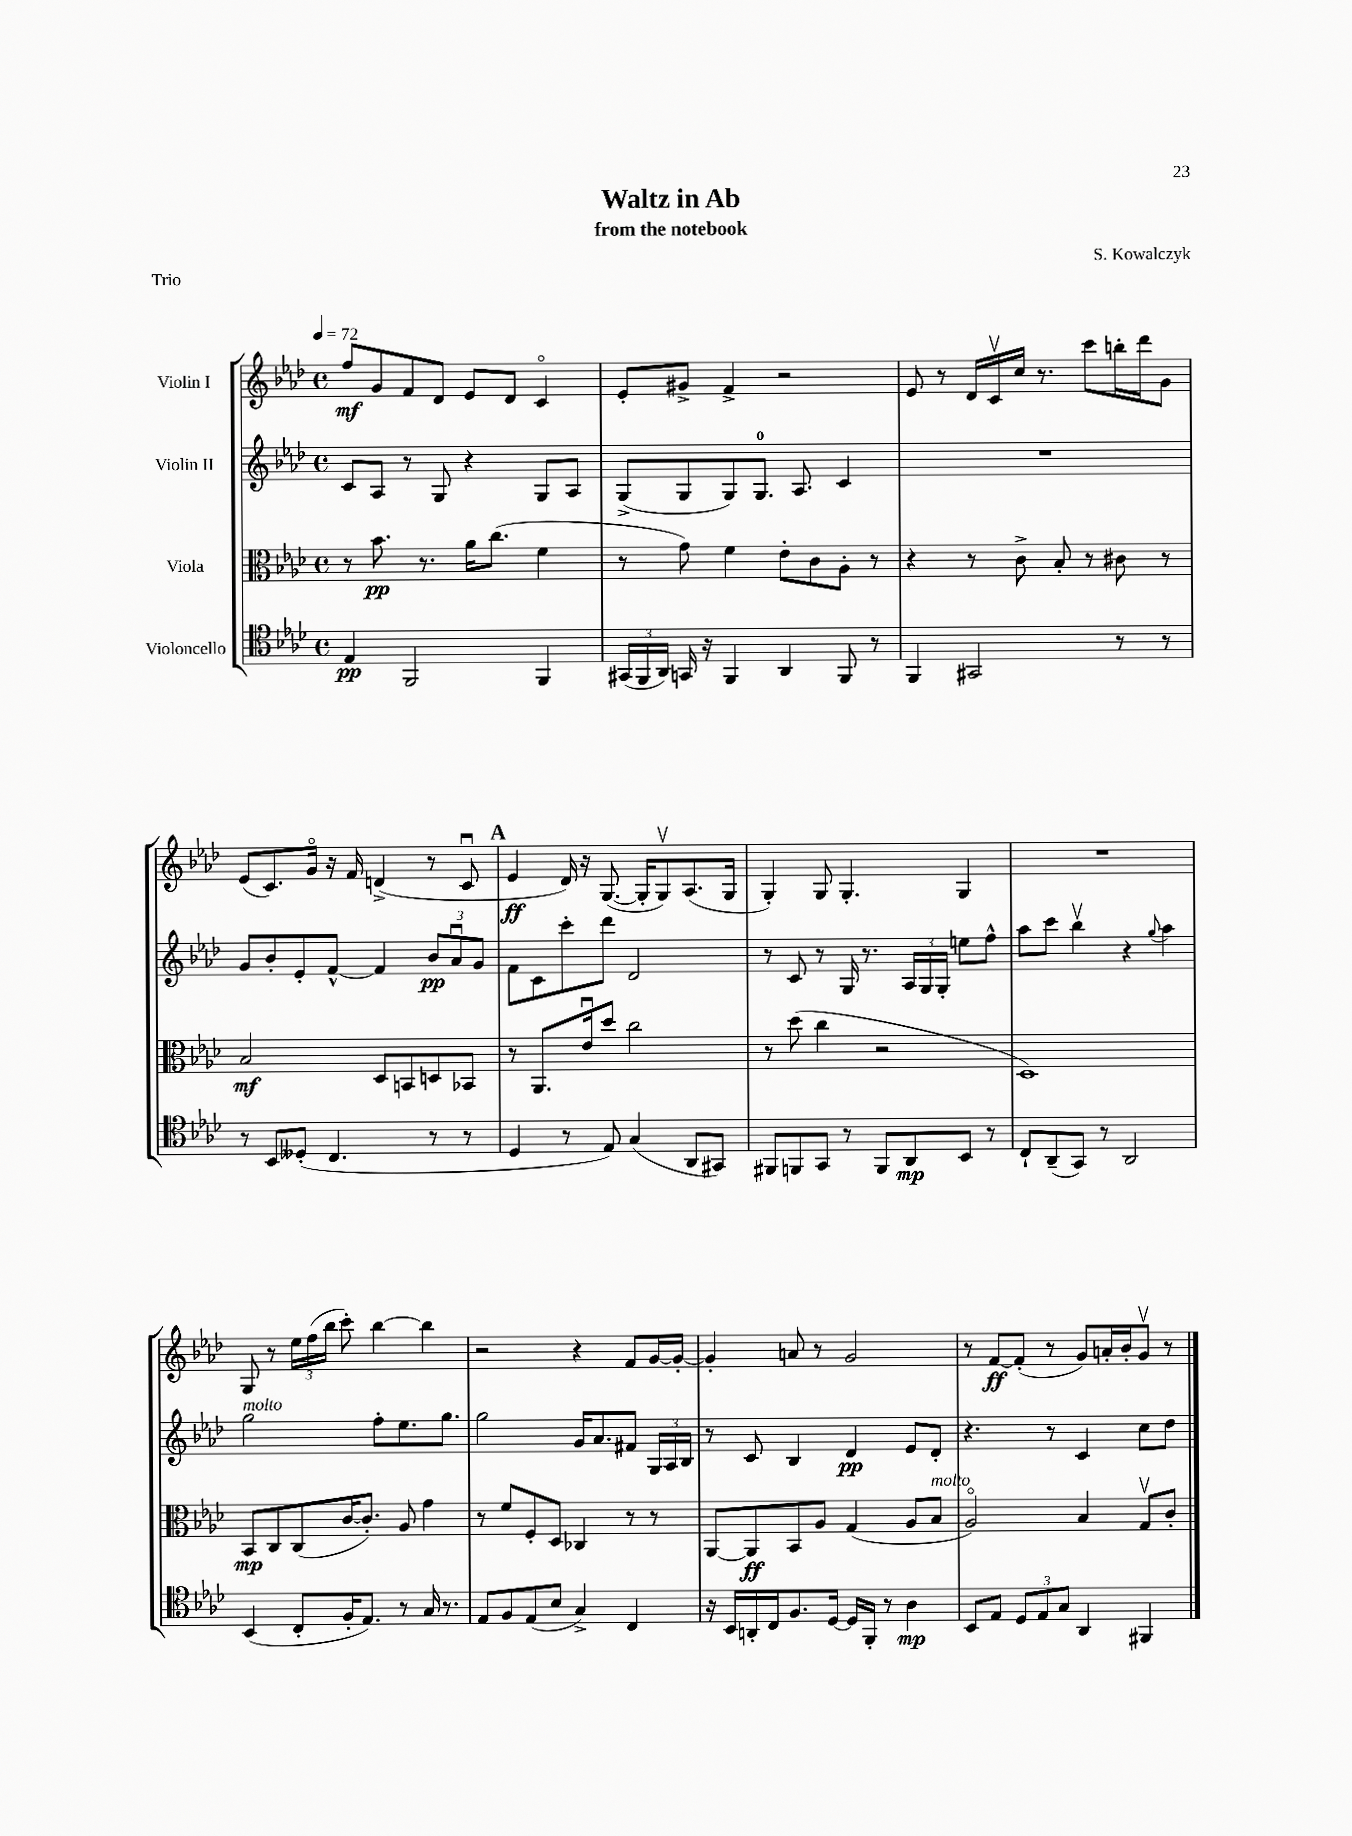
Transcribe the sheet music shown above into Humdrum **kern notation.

**kern	**kern	**kern	**kern
*staff4	*staff3	*staff2	*staff1
*clefC4	*clefC3	*clefG2	*clefG2
*k[b-e-a-d-]	*k[b-e-a-d-]	*k[b-e-a-d-]	*k[b-e-a-d-]
*M4/4	*M4/4	*M4/4	*M4/4
*met(c)	*met(c)	*met(c)	*met(c)
*MM72	*MM72	*MM72	*MM72
4E-	8r	8c	8ff
.	8.b-	8A-	8g
2FF	.	8r	8f
.	8.r	.	.
.	.	8G	8d-
.	16a-	4r	8e-
.	(8.cc	.	.
.	.	.	8d-
4FF	4f	8G	4co
.	.	8A-	.
=	=	=	=
(24GG#	8r	(8G^	8e-'
24FF	.	.	.
24AA-)	.	.	.
16GG	8g)	8G	8g#^
16r	.	.	.
4FF	4f	8G)	4f^
.	.	8.G	.
4AA-	8e-'	.	2r
.	.	8.A-	.
.	8c	.	.
8FF	8A-'	4c	.
8r	8r	.	.
=	=	=	=
4FF	4r	1r	8e-
.	.	.	8r
2GG#	8r	.	16d-
.	.	.	16cv
.	8c^	.	16cc
.	.	.	8.r
.	8B-'	.	.
.	8r	.	8ccc
8r	8c#	.	16bb'
.	.	.	16ddd-
8r	8r	.	8g
=	=	=	=
8r	2B-	8g	(8e-
8BB-	.	8b-'	8.c)
(8D--'	.	8e-'	.
.	.	.	16go
4.C	.	[8f^^	16r
.	.	.	16f
.	8D-	4f]	(4d^
.	8BB	.	.
8r	8D	12b-	8r
.	.	12a-u	.
8r	8BB-	.	8cu
.	.	12g	.
=	=	=	=
4D-	8r	8f	4e-
.	8.AA-	8c	.
8r	.	8ccc'	16d-)
.	16e-u	.	16r
8E-)	8dd-	8ddd-	([8.G
(4G	2cc	2d-	.
.	.	.	16G']
.	.	.	8Gv)
8AA-	.	.	(8.A-
8GG#)	.	.	.
.	.	.	16G
=	=	=	=
8FF#	8r	8r	4G')
8FF	(8dd-	8c	.
8GG	4cc	8r	8G
8r	.	16G	4.G'
.	.	8.r	.
8FF	2r	.	.
8AA-	.	24A-	.
.	.	24G	.
.	.	24G'	.
8BB-	.	8ee	4G
8r	.	8ff^^	.
=	=	=	=
8C`	1D-)	8aa-	1r
(8AA-~	.	8ccc	.
8GG)	.	4bb-v	.
8r	.	.	.
2AA-	.	4r	.
.	.	8qqgg	.
.	.	4aa-	.
=	=	=	=
(4BB-	8BB-	2gg	8G
.	8C	.	8r
8C'	(8C	.	24ee-
.	.	.	(24ff
.	.	.	24bb-
16F'	[16c	.	8ccc')
8.E-)	8.c'])	.	.
.	.	8ff'	[4bb-
8r	8A-	8.ee-	.
16G	4g	.	4bb-]
8.r	.	8.gg	.
=	=	=	=
8E-	8r	2gg	2r
8F	8f	.	.
(8E-	8F'	.	.
8B-	8D-	.	.
4G^)	4C-	16g	4r
.	.	8.a-	.
4C	8r	8f#	8f
.	8r	24G	[16g
.	.	24A-	.
.	.	.	16g'_
.	.	24B-	.
=	=	=	=
16r	[8AA-	8r	4g']
16BB-	.	.	.
16AA'	8AA-]	8c	.
16C	.	.	.
8.F	8BB-	4B-	8a
.	8A-	.	8r
[16D-	.	.	.
16D-]	(4G	4d-	2g
16FF'	.	.	.
8r	.	.	.
4A-	8A-	8e-	.
.	8B-	8d-'	.
=	=	=	=
8BB-	2A-o)	4.r	8r
8E-	.	.	[8f
12D-	.	.	(8f']
12E-	.	.	.
.	.	8r	8r
12G	.	.	.
4AA-	4B-	4c	8g)
.	.	.	16a'
.	.	.	16b-'
4FF#	8Gv	8cc	8gv
.	8c'	8dd-	8r
==	==	==	==
*-	*-	*-	*-
